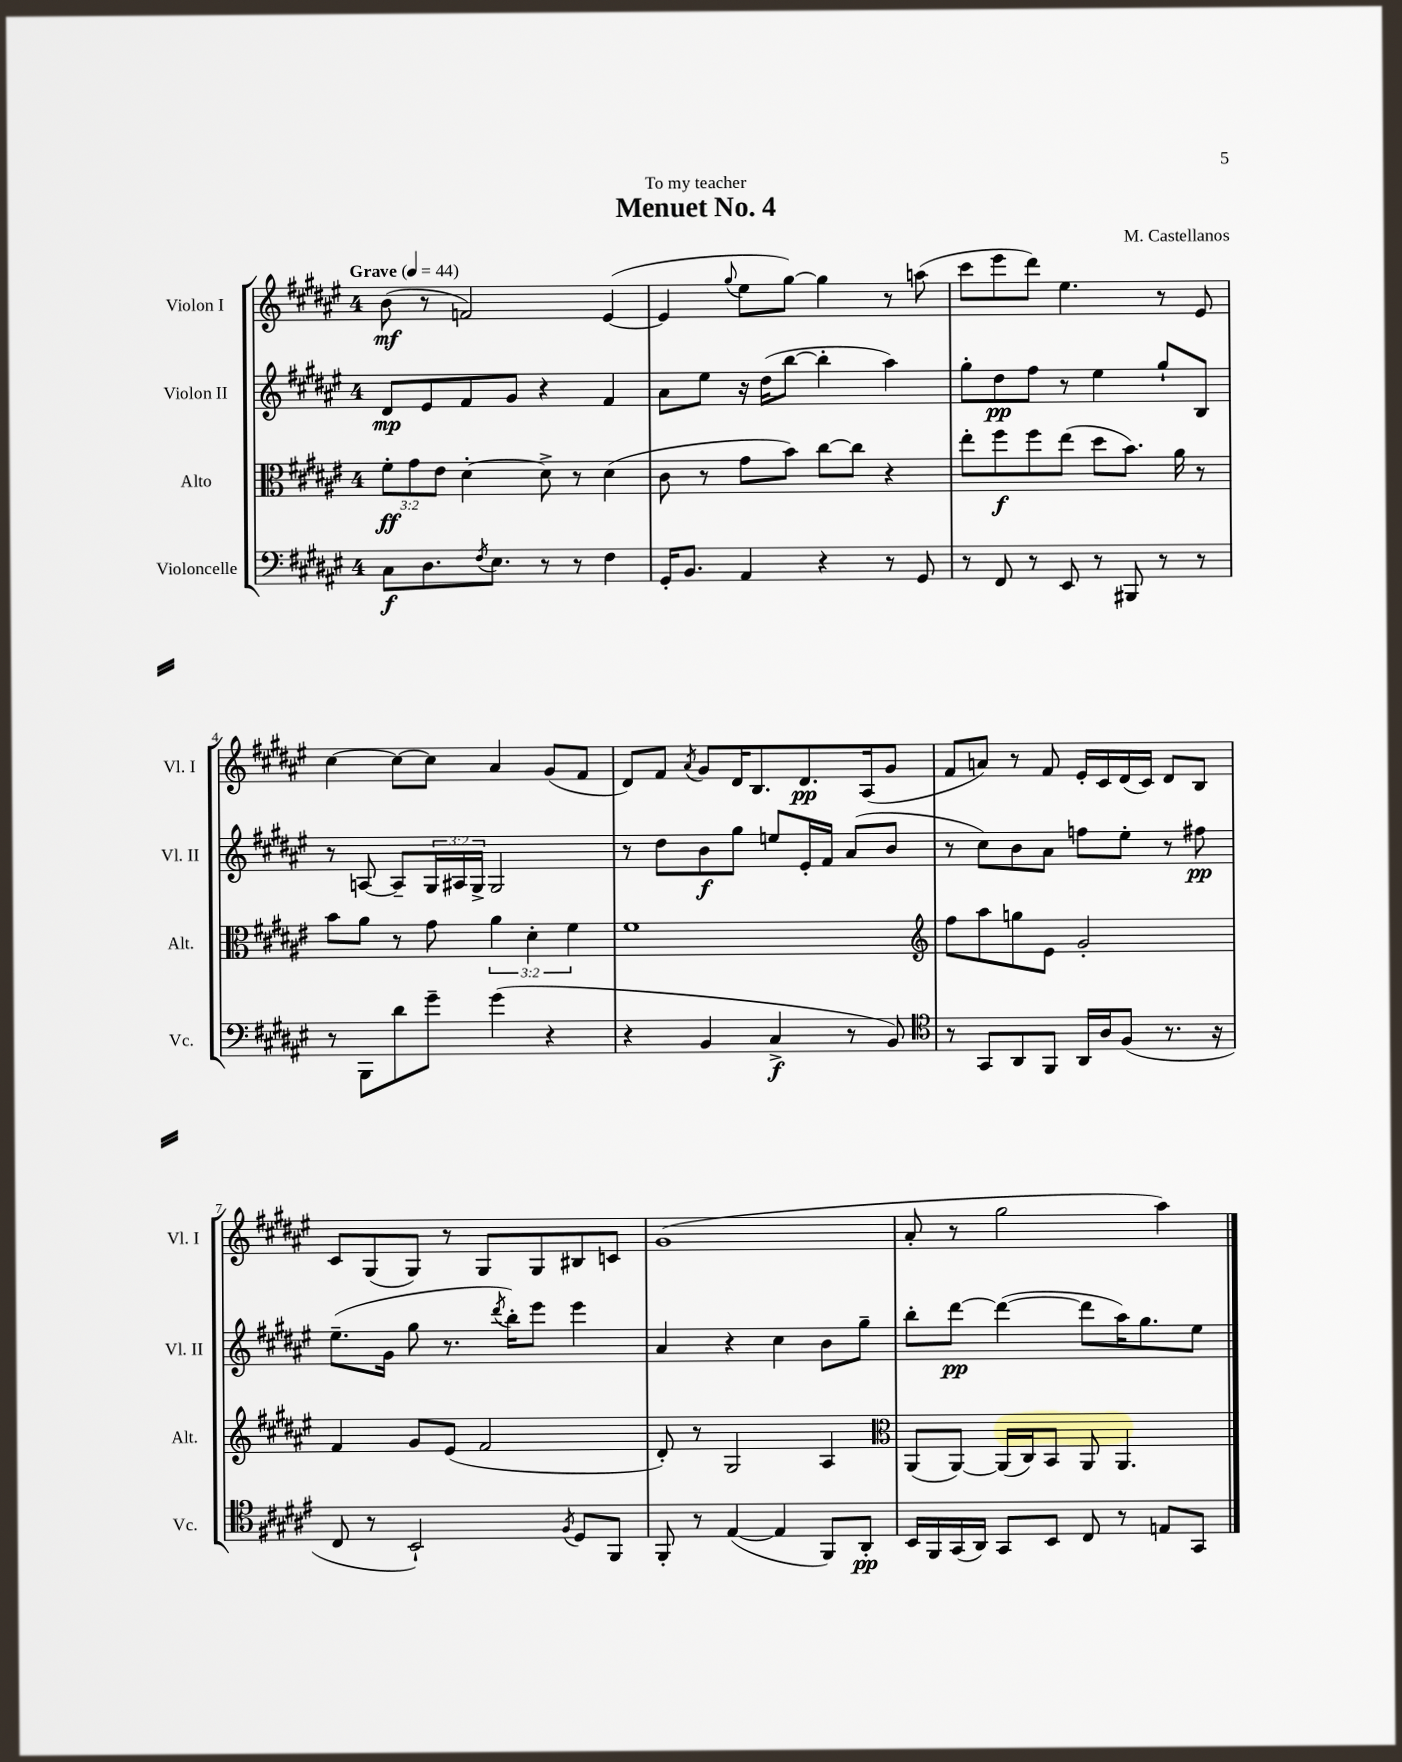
\header { title = "Menuet No. 4" composer = "M. Castellanos" dedication = "To my teacher" }
<<
\new StaffGroup <<
\new Staff = "s0" \with { instrumentName = "Violon I" shortInstrumentName = "Vl. I" } {
    \clef treble \key fis \major \once \override Staff.TimeSignature.style = #'single-digit \time 4/4 \tempo "Grave" 4 = 44
    b'8\mf( r8 f'2) eis'4~( |
    eis'4 \appoggiatura { gis''8 } eis''8 gis''8~) gis''4 r8 a''8( |
    cis'''8 eis'''8 dis'''8) eis''4. r8 eis'8 |
    cis''4~ cis''8~ cis''8 ais'4 gis'8( fis'8 |
    dis'8) fis'8 \acciaccatura { ais'8 } gis'8 dis'16 b8. dis'8.\pp ais16( gis'8 |
    fis'8 a'8) r8 fis'8 eis'16-. cis'16 dis'16( cis'16) dis'8 b8 |
    cis'8 gis8( gis8) r8 gis8 gis8 bis8 c'8 |
    gis'1( |
    ais'8-. r8 gis''2 ais''4) \bar "|." |
}
\new Staff = "s1" \with { instrumentName = "Violon II" shortInstrumentName = "Vl. II" } {
    \clef treble \key fis \major \once \override Staff.TimeSignature.style = #'single-digit \time 4/4 \override Staff.TupletNumber.text = #tuplet-number::calc-fraction-text
    dis'8\mp eis'8 fis'8 gis'8 r4 fis'4 |
    ais'8 eis''8 r16 dis''16( b''8~ b''4-. ais''4) |
    gis''8-. dis''8\pp fis''8 r8 eis''4 gis''8-! b8 |
    r8 a8~ a8-- \tuplet 3/2 { gis16 ais16 gis16-> } gis2 |
    r8 dis''8 b'8\f gis''8 e''8 eis'16-. fis'16 ais'8( b'8 |
    r8 cis''8) b'8 ais'8 f''8 eis''8-. r8 fis''8\pp |
    eis''8.--( gis'16 gis''8 r8. \acciaccatura { dis'''8 } b''16-.) eis'''8 eis'''4 |
    ais'4 r4 cis''4 b'8 gis''8-- |
    b''8-. dis'''8~\pp dis'''4~( dis'''8 ais''16) gis''8. eis''8 \bar "|." |
}
\new Staff = "s2" \with { instrumentName = "Alto" shortInstrumentName = "Alt." } {
    \clef alto \key fis \major \once \override Staff.TimeSignature.style = #'single-digit \time 4/4 \override Staff.TupletNumber.text = #tuplet-number::calc-fraction-text
    \tuplet 3/2 { fis'8-.\ff gis'8 eis'8 } dis'4~-. dis'8-> r8 dis'4( |
    cis'8 r8 gis'8 b'8) cis''8~ cis''8 r4 |
    eis''8-. fis''8\f fis''8 eis''8( dis''8 b'8.) ais'16 r8 |
    b'8 ais'8 r8 gis'8 \tuplet 3/2 { ais'4 dis'4-. fis'4 } |
    fis'1 |
    \clef treble fis''8 ais''8 g''8 eis'8 gis'2-. |
    fis'4 gis'8 eis'8( fis'2 |
    dis'8-.) r8 gis2 ais4 |
    \clef alto ais,8( ais,8~) ais,16( cis16) b,8 ais,8 ais,4. \bar "|." |
}
\new Staff = "s3" \with { instrumentName = "Violoncelle" shortInstrumentName = "Vc." } {
    \clef bass \key fis \major \once \override Staff.TimeSignature.style = #'single-digit \time 4/4
    cis8\f dis8. \acciaccatura { fis8 } eis8. r8 r8 fis4 |
    gis,16-. b,8. ais,4 r4 r8 gis,8 |
    r8 fis,8 r8 eis,8 r8 bis,,8 r8 r8 |
    r8 b,,8 dis'8 gis'8-- gis'4( r4 |
    r4 b,4 cis4->\f r8 b,8) |
    \clef tenor r8 gis,8 ais,8 fis,8 ais,16 ais16 fis8( r8. r16 |
    cis8 r8 b,2-!) \acciaccatura { fis8 } dis8 fis,8 |
    fis,8-. r8 eis4~( eis4 fis,8) ais,8-.\pp |
    b,16 fis,16 gis,16( ais,16) gis,8 b,8 cis8 r8 e8 gis,8 \bar "|." |
}
>>
>>
